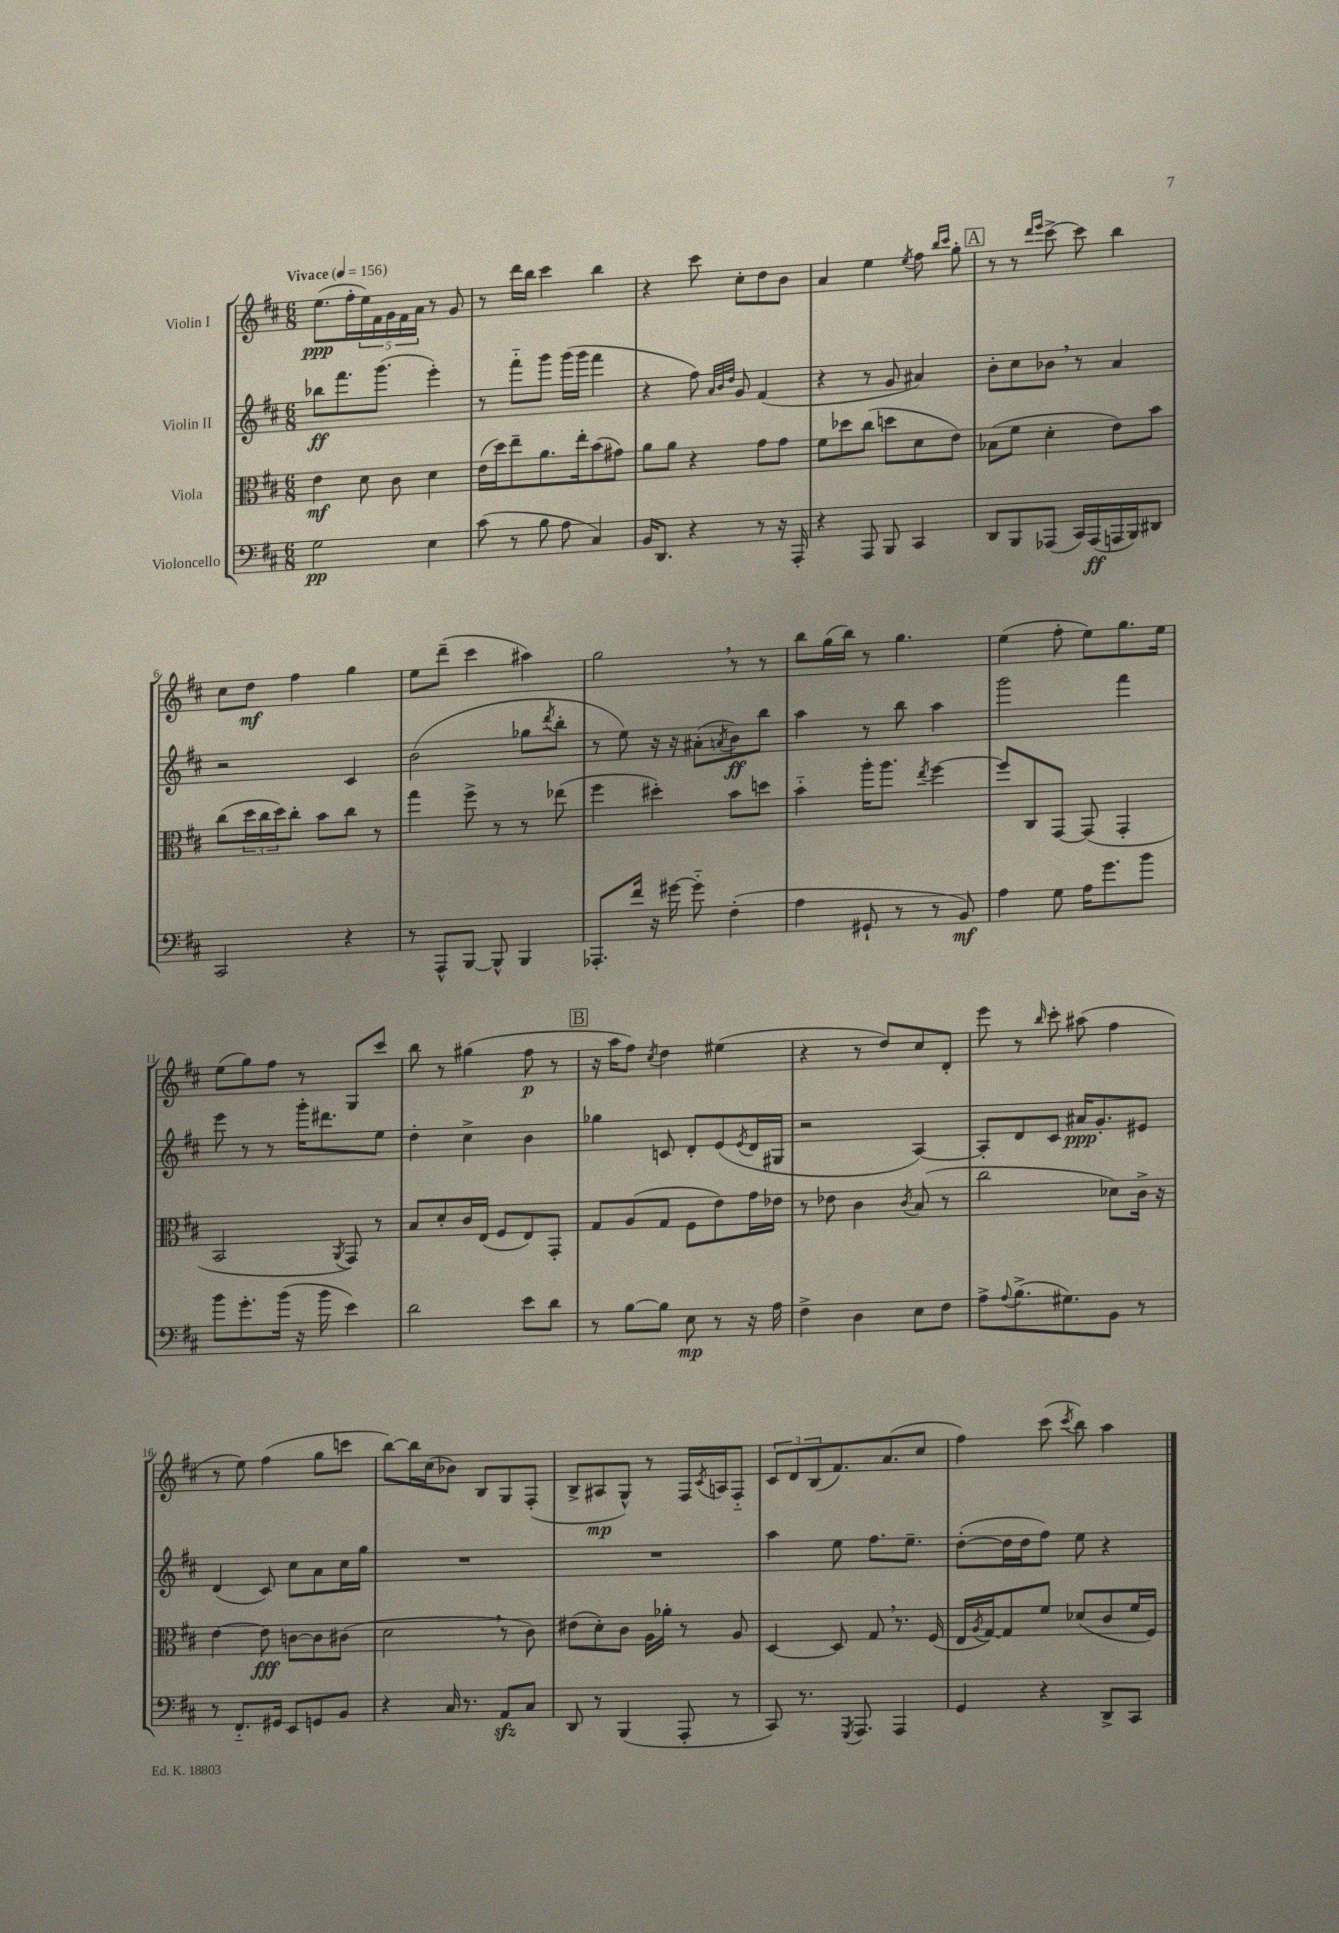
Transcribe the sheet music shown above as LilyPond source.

<<
\new StaffGroup <<
\new Staff = "s0" \with { instrumentName = "Violin I" } {
    \clef treble \key d \major \numericTimeSignature \time 6/8 \tempo "Vivace" 4 = 156
    e''8.\ppp( fis''16-. \tuplet 5/4 { e''16) fis'16 g'16 fis'16 a'16 } r8 g'8 |
    r8 d'''16 b''16 cis'''4 b''4 |
    r4 cis'''8 cis''8-. d''8 b'8 |
    a'4 e''4 \acciaccatura { e''8 } fis''8 \grace { b''16 cis'''16 } g''8-. |
    \mark \markup { \box "A" } r8 r8 \grace { d'''16 e'''16 } cis'''8~-> cis'''8 b''4 |
    cis''8 d''8\mf fis''4 g''4 |
    e''8 d'''8--( cis'''4 ais''4) |
    g''2 \breathe r8 r8 |
    b''8 g''16( b''16) r8 g''4. |
    e''4( fis''8-. e''8) g''8. e''16 |
    e''8( g''8) fis''8 r8 g8 cis'''8 |
    b''8 r8 gis''4( fis''8\p r8 |
    \mark \markup { \box "B" } r16 a''16 fis''8) \acciaccatura { cis''8 } d''4 eis''4( |
    r4 r8 d''8) cis''8 d'8-. |
    e'''8 r8 \grace { b''16 } cis'''8-. ais''8( fis''4 |
    r8 e''8) fis''4( g''8 c'''8 |
    b''8~) b''16 cis''16( bes'8) b8 g8 fis8-.( |
    b8-> ais8\mp g8-^) r8 fis16 \acciaccatura { cis'8 } a16 fis8-_ |
    \tuplet 3/2 { cis'8 d'8 b8( } fis'8.) a'8.( cis''8 |
    fis''4) cis'''8( \acciaccatura { cis'''8 } b''8) a''4 \bar "|." |
}
\new Staff = "s1" \with { instrumentName = "Violin II" } {
    \clef treble \key d \major \numericTimeSignature \time 6/8
    bes''8\ff fis'''8. g'''8.( e'''4-.) |
    r8 fis'''8-_ g'''8 g'''16( g'''16 fis'''4 |
    r4 fis''8) \grace { a'32 b'32 d''32 } g'8 fis'4( |
    r4 r8 g'8 ais'4) |
    \mark \markup { \box "A" } b'8-. cis''8 bes'8 \breathe r8 a'4 |
    r2 cis'4 |
    b'2( ges''8 \acciaccatura { d'''8 } b''8-. |
    r8 e''8) r16 r16 ais'8-.( \acciaccatura { a'8 } b'8\ff) b''8 |
    a''4 r8 b''8 a''4 |
    g'''2 fis'''4 |
    e'''8 r8 r8 g'''16-. dis'''8. e''8 |
    d''4-. cis''4-> b'4 |
    \mark \markup { \box "B" } ges''4 c'8 d'8-. e'8( \acciaccatura { e'8 } d'16 gis16 |
    r2 a4~) |
    a8-. d'8 cis'8 ais'16\ppp g'8.-. eis'8 |
    d'4( cis'8) cis''8 a'8 cis''16 g''16 |
    R2. |
    R2. |
    a''4 e''8 fis''8. e''8.-- |
    d''8~-.( d''16 d''16 fis''8) e''8 r4 \bar "|." |
}
\new Staff = "s2" \with { instrumentName = "Viola" } {
    \clef alto \key d \major \numericTimeSignature \time 6/8
    e'4\mf d'8 cis'8 d'4 |
    e'16( d''16) e''8-- a'8. e''16-. b'8( gis'8) |
    a'8 a'8 r4 g'8 g'8 |
    fis'8 des''8 cis''8( d''8 d'8 e'8) |
    \mark \markup { \box "A" } bes8( fis'8 d'4-. e'8) b'8 |
    cis''8( \tuplet 3/2 { d''16 cis''16 d''16) } cis''8-. b'8 cis''8 r8 |
    g''4 fis''8-> r8 r8 ees''8( |
    fis''4 dis''4-.) b'8 d''8 |
    b'4-_ a''16-. a''8. \acciaccatura { e''8 } fis''4~ |
    fis''8 cis8 g,8~ g,8( g,4-. |
    b,2 \acciaccatura { a,8 } g,8) r8 |
    b8 d'8-. cis'16 e16( fis8 e8) g,8-. |
    \mark \markup { \box "B" } g8 a8( g8 fis8 e'8) g'16 ees'16 |
    r8 ees'8 cis'4 \acciaccatura { cis'8 } b8( r8 |
    cis''2 des'8) cis'16-> r16 |
    e'4~ e'8\fff c'8~ c'8 cis'8( |
    d'2 \breathe r8 cis'8) |
    eis'8( d'8-.) cis'8 a16 aes'16-. r8 a8 |
    d4~ d8 g8 \breathe r8. fis16( |
    e16 \acciaccatura { a8 } g16~) g8 fis'8 des'8( cis'8 fis'16 fis16) \bar "|." |
}
\new Staff = "s3" \with { instrumentName = "Violoncello" } {
    \clef bass \key d \major \numericTimeSignature \time 6/8
    g2\pp e4 |
    cis'8( r8 b8 a8 cis4) |
    b,16 d,8. r4 r8 r16 a,,16-. |
    r4 a,,8 b,,8 cis,4 |
    \mark \markup { \box "A" } d,8 b,,8 aes,,8( cis,16) aes,,16\ff( a,,16 b,,16) dis,8 |
    cis,2 r4 |
    r8 a,,8-^ b,,8~ b,,8-^ b,,4 |
    aes,,8.-. fis'16 r16 gis'16~ gis'8-_ fis4-.( |
    a4 gis,8-! r8 r8 b,8\mf) |
    a4 g8 a16 g'8. b'8 |
    b'8 g'8.-. b'16( r16 b'16 e'4) |
    d'2 e'8 d'8 |
    \mark \markup { \box "B" } r8 b8~ b8 e8\mp r8 r16 a16 |
    fis4-> d4 e8 fis8 |
    a8-> \appoggiatura { a8 } b8.->( gis8.) b,8 r8 |
    r8 fis,8.-_ gis,16 e,8 g,8 b,8 |
    r4 cis16 r8. a,8\sfz cis8 |
    d,8 r8 b,,4( a,,8-. r8 |
    cis,8) r8. \acciaccatura { g,,8 } a,,8. a,,4 |
    g,4 r4 d,8-> cis,8 \bar "|." |
}
>>
>>
